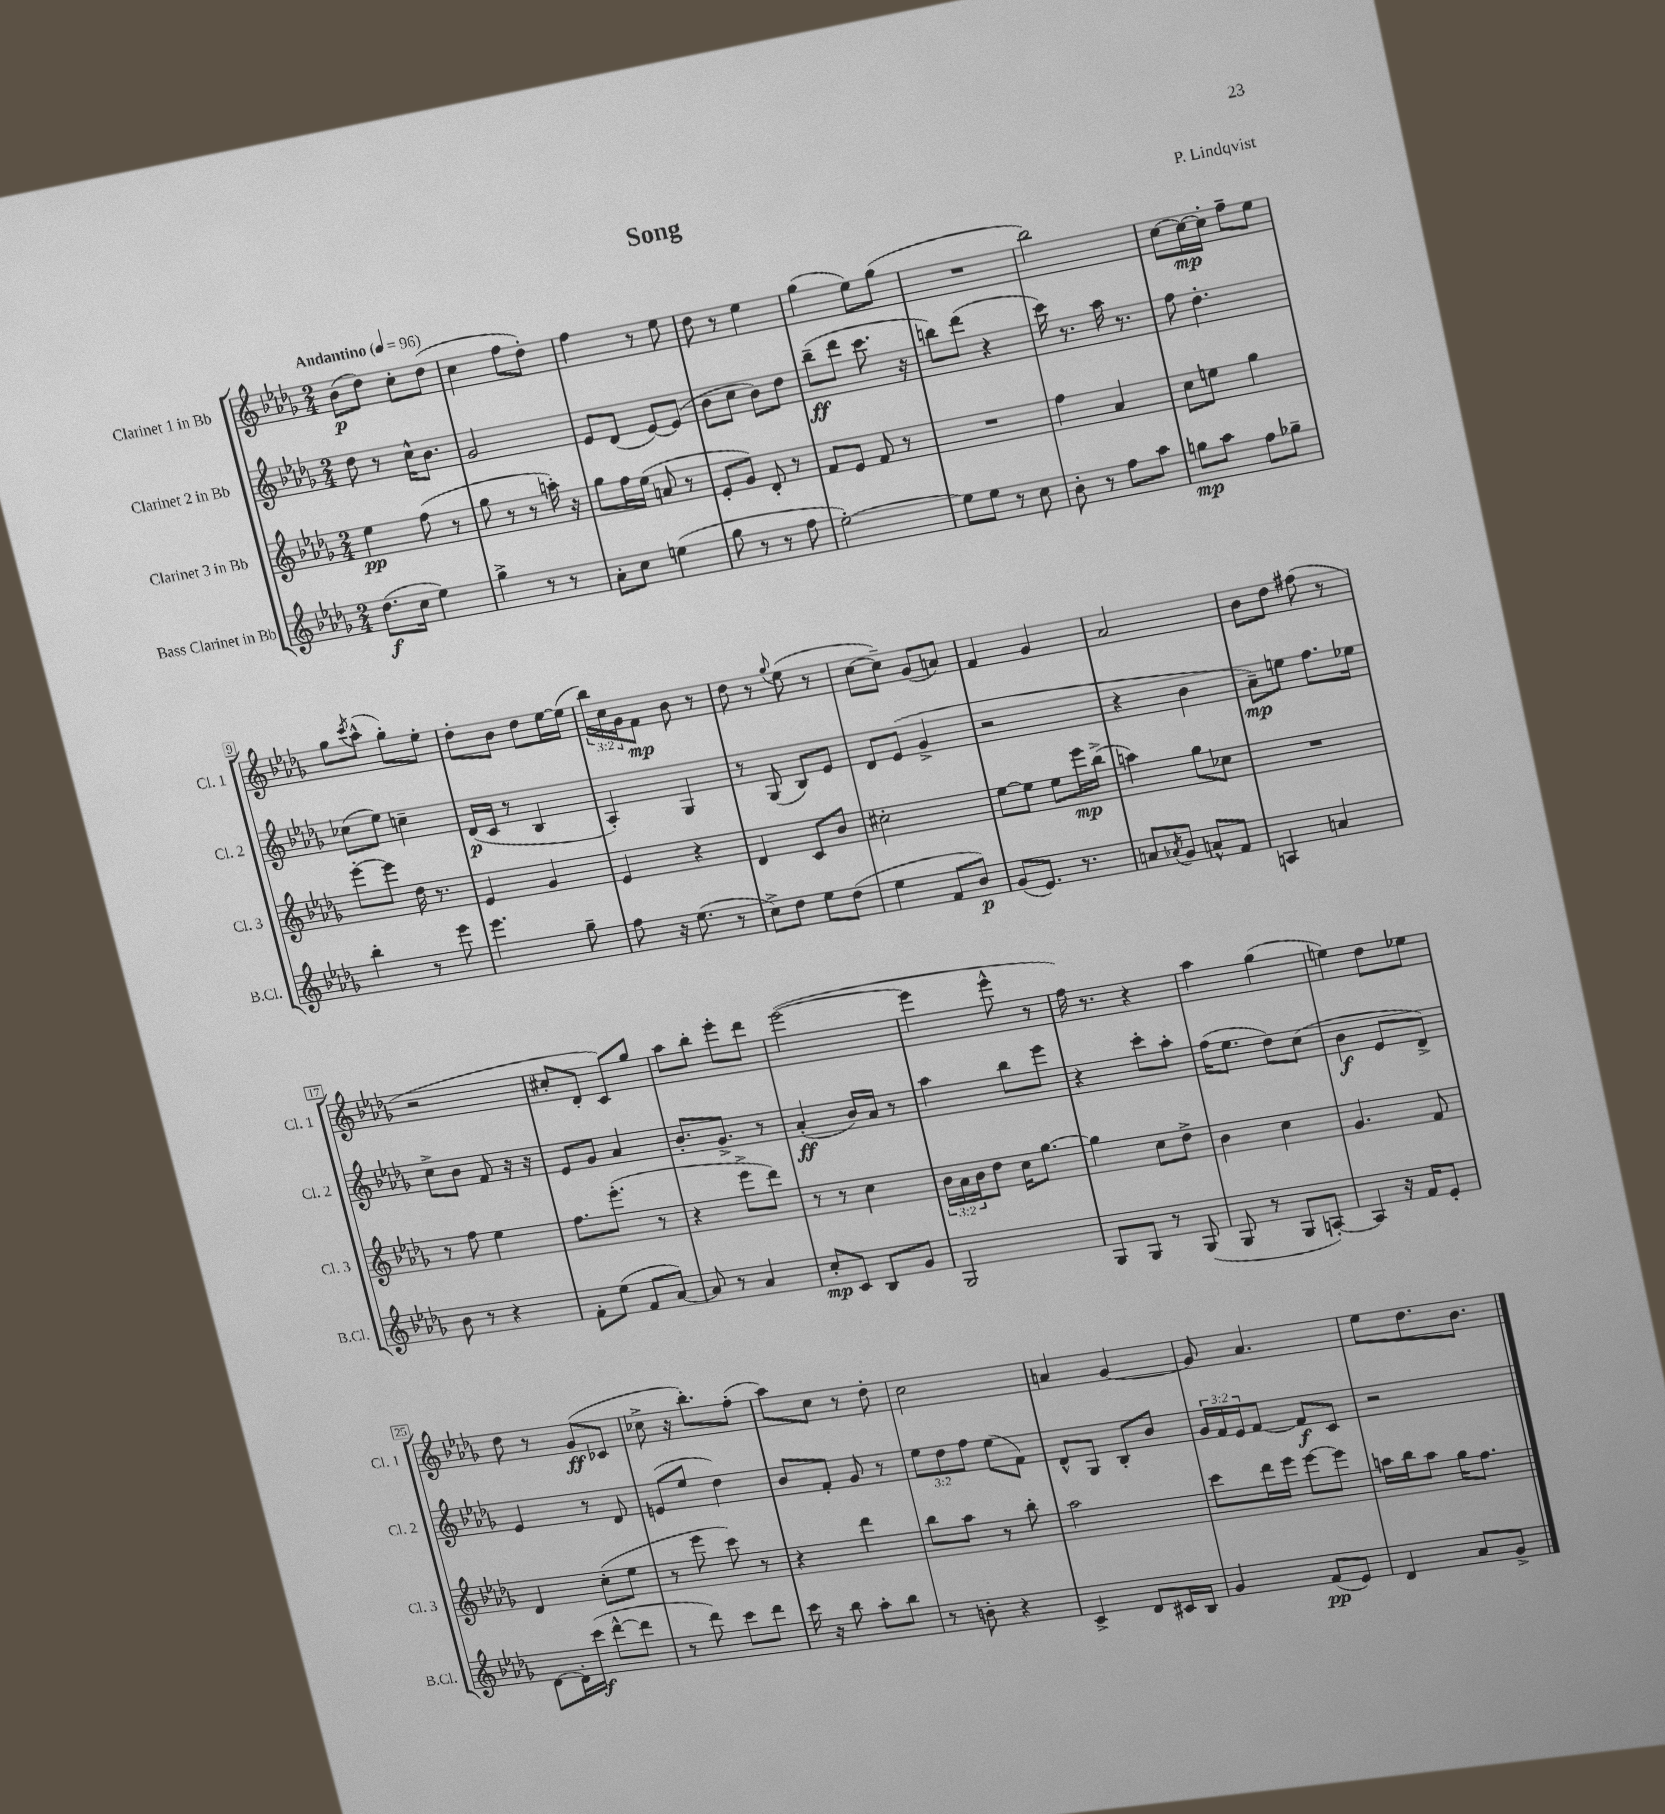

**kern	**dynam	**kern	**dynam	**kern	**dynam	**kern	**dynam
*part4	*part4	*part3	*part3	*part2	*part2	*part1	*part1
*staff4	*staff4	*staff3	*staff3	*staff2	*staff2	*staff1	*staff1
*I"Bass Clarinet in Bb	*	*I"Clarinet 3 in Bb	*	*I"Clarinet 2 in Bb	*	*I"Clarinet 1 in Bb	*
*I'B.Cl.	*	*I'Cl. 3	*	*I'Cl. 2	*	*I'Cl. 1	*
*clefG2	*	*clefG2	*	*clefG2	*	*clefG2	*
*k[b-e-a-d-g-]	*	*k[b-e-a-d-g-]	*	*k[b-e-a-d-g-]	*	*k[b-e-a-d-g-]	*
*M2/4	*	*M2/4	*	*M2/4	*	*M2/4	*
*MM96	*	*MM96	*	*MM96	*	*MM96	*
=1	=1	=1	=1	=1	=1	=1	=1
!	!	!	!	!	!	!LO:TX:a:B:t=Andantino	!
(8.dd-\L	f	4ee-\	pp	8dd-\	.	(8b-\L	p
.	.	.	.	8r	.	8dd-\J)	.
16cc\Jk	.	.	.	.	.	.	.
4ee-\)	.	(8ff\	.	16cc^^\KL	.	8cc'\L	.
.	.	.	.	8.b-\J	.	.	.
.	.	8r	.	.	.	(8dd-\J	.
=2	=2	=2	=2	=2	=2	=2	=2
4gg-^\	.	8gg-\	.	2g-/	.	4cc\	.
.	.	8r	.	.	.	.	.
8r	.	8r	.	.	.	8ff\L	.
8r	.	16aan'\)	.	.	.	8dd-'\J)	.
.	.	16r	.	.	.	.	.
=3	=3	=3	=3	=3	=3	=3	=3
8a-'\L	.	8gg-\L	.	8e-/L	.	4ff\	.
8cc\J	.	16ff\L	.	(8d-/J	.	.	.
.	.	(16ee-\JJ	.	.	.	.	.
(4een\	.	8an/	.	[8e-/L)	.	8r	.
.	.	8r	.	(8e-/J]	.	8ee-\	.
=4	=4	=4	=4	=4	=4	=4	=4
8gg-\	.	8e-'/L	.	8b-\L	.	8dd-\	.
8r	.	8g-/J)	.	8cc\J	.	8r	.
8r	.	8d-'/	.	8b-\L)	.	4ee-\	.
8ff\	.	8r	.	8dd-\J	.	.	.
=5	=5	=5	=5	=5	=5	=5	=5
[2ee-'\)	.	8f/L	.	(8bb-~\L	ff	(4gg-\	.
.	.	8e-/J	.	8ddd-\J	.	.	.
.	.	8f/	.	8.ccc\	.	8ee-\L)	.
.	.	8r	.	.	.	(8gg-\J	.
.	.	.	.	16r	.	.	.
=6	=6	=6	=6	=6	=6	=6	=6
8ee-\L]	.	2r	.	8bbn\L)	.	2r	.
8ee-\J	.	.	.	(8ddd-\J	.	.	.
8r	.	.	.	4r	.	.	.
8cc\	.	.	.	.	.	.	.
=7	=7	=7	=7	=7	=7	=7	=7
8b-'\	.	4ff\	.	16ccc\)	.	2bb-\)	.
.	.	.	.	8.r	.	.	.
8r	.	.	.	.	.	.	.
8ff\L	.	4a-/	.	16aa-\	.	.	.
.	.	.	.	8.r	.	.	.
8aa-\J	.	.	.	.	.	.	.
=8	=8	=8	=8	=8	=8	=8	=8
8ggn\L	mp	8cc\L	.	8ff\	.	[8cc\L	.
8aa-\J	.	8een\J	.	4.dd-'\	.	16cc\L_	mp
.	.	.	.	.	.	16cc'\JJ]	.
8ff\L	.	4gg-\	.	.	.	8ff~\L	.
8gg-X~\J	.	.	.	.	.	8ee-\J	.
!!LO:LB:g=z
=9	=9	=9	=9	=9	=9	=9	=9
4bb-'\	.	[8eee-'\L	.	(8cc-X\L	.	8gg-\L	.
.	.	.	.	.	.	8qccc/	.
.	.	8eee-\J]	.	8ee-\J)	.	(8aa-^^\J	.
8r	.	16dd-\	.	4ccn~\	.	8gg-'\L)	.
.	.	8.r	.	.	.	.	.
8eee-\	.	.	.	.	.	8ee-'\J	.
=10	=10	=10	=10	=10	=10	=10	=10
4.eee-\	.	4e-/	.	(16d-/LL	p	8dd-'\L	.
.	.	.	.	16c/JJ	.	.	.
.	.	.	.	8r	.	8b-\J	.
.	.	4g-/	.	4B-/	.	8dd-\L	.
8gg-~\	.	.	.	.	.	[16ee-\L	.
.	.	.	.	.	.	(16ee-\JJ]	.
=11	=11	=11	=11	=11	=11	=11	=11
8ff\	.	4e-/	.	4A-'/)	.	24bb-\LL)	.
.	.	.	.	.	.	24cc\	.
.	.	.	.	.	.	24g-\J	.
16r	.	.	.	.	.	8f\J	mp
(8.ee-\	.	.	.	.	.	.	.
.	.	4r	.	4G-/	.	8b-\	.
8r	.	.	.	.	.	8r	.
=12	=12	=12	=12	=12	=12	=12	=12
8cc^\L)	.	4d-/	.	8r	.	8dd-\	.
8dd-\J	.	.	.	(8G-/	.	8r	.
.	.	.	.	.	.	8qqgg-/	.
8ee-\L	.	8c/L	.	8B-/L)	.	(8ee-\	.
(8dd-\J	.	8b-/J	.	8e-/J	.	8r	.
=13	=13	=13	=13	=13	=13	=13	=13
4ee-\	.	2cc#X'\	.	8d-/L	.	[8cc\L	.
.	.	.	.	(8e-/J	.	8cc~\J])	.
8f/L	.	.	.	4g-^/	.	(8g-/L	.
8b-/J)	p	.	.	.	.	8an/J)	.
=14	=14	=14	=14	=14	=14	=14	=14
(8g-/L	.	[8ee-\L	.	2r	.	4f/	.
8.e-/J)	.	8ee-\J]	.	.	.	.	.
.	.	8ee-\L	.	.	.	4g-/	.
8.r	.	.	.	.	.	.	.
.	.	16eee-\L	mp	.	.	.	.
.	.	(16bb-^\JJ	.	.	.	.	.
=15	=15	=15	=15	=15	=15	=15	=15
8an/L	.	4aan\)	.	4r	.	2a-/	.
8qa-X/	.	.	.	.	.	.	.
8g-/J	.	.	.	.	.	.	.
8an^^/L	.	8gg-\L	.	4b-\	.	.	.
8f/J	.	8cc-X\J	.	.	.	.	.
=16	=16	=16	=16	=16	=16	=16	=16
4An/	.	2r	.	8a-~\L)	mp	8b-\L	.
.	.	.	.	8een\J	.	8dd-\J	.
4an/	.	.	.	8.ff\L	.	(8ff#X\	.
.	.	.	.	.	.	8r	.
.	.	.	.	16ee-X\Jk	.	.	.
!!LO:LB:g=z
=17	=17	=17	=17	=17	=17	=17	=17
8b-\	.	8r	.	8cc^\L	.	2r	.
8r	.	8ff\	.	8b-\J	.	.	.
4r	.	4ee-\	.	8f/	.	.	.
.	.	.	.	16r	.	.	.
.	.	.	.	16r	.	.	.
=18	=18	=18	=18	=18	=18	=18	=18
8f'\L	.	8.ff\L	.	8e-/L	.	8cc#X'/L	.
(8ee-\J	.	.	.	8g-/J	.	8d-'/J	.
.	.	(8.eee-'\J	.	.	.	.	.
8f/L	.	.	.	4a-/	.	8c/L)	.
[8a-/J)	.	8r	.	.	.	8gg-/J	.
=19	=19	=19	=19	=19	=19	=19	=19
8a-/]	.	4r	.	8.b-'/L	.	8aa-\L	.
8r	.	.	.	.	.	8bb-'\J	.
.	.	.	.	8.g-^/J	.	.	.
4a-/	.	8eee-^\L	.	.	.	8eee-'\L	.
.	.	8ddd-\J)	.	8r	.	8ddd-\J	.
=20	=20	=20	=20	=20	=20	=20	=20
8cc'/L	mp	8r	.	(4a-'/	ff	([2eee-\	.
8c/J	.	8r	.	.	.	.	.
8B-/L	.	4cc\	.	16b-/LL)	.	.	.
.	.	.	.	16a-/JJ	.	.	.
8g-/J	.	.	.	8r	.	.	.
=21	=21	=21	=21	=21	=21	=21	=21
2G-/	.	24b-\LL	.	4aa-\	.	4eee-\]	.
.	.	24a-\	.	.	.	.	.
.	.	24b-\J	.	.	.	.	.
.	.	8dd-\J	.	.	.	.	.
.	.	16cc\KL	.	8bb-\L	.	8eee-^^\	.
.	.	[8.gg-\J	.	.	.	.	.
.	.	.	.	8eee-\J	.	8r	.
=22	=22	=22	=22	=22	=22	=22	=22
8G-/L	.	4gg-\]	.	4r	.	16ff\)	.
.	.	.	.	.	.	8.r	.
8G-/J	.	.	.	.	.	.	.
8r	.	8cc\L	.	8ccc'\L	.	4r	.
(8G-/	.	8dd-^\J	.	8aa-'\J	.	.	.
=23	=23	=23	=23	=23	=23	=23	=23
8G-/	.	4b-\	.	(16ff\KL	.	4aa-\	.
.	.	.	.	8.ee-\J	.	.	.
8r	.	.	.	.	.	.	.
8G-/L	.	4cc\	.	8dd-\L)	.	(4gg-\	.
[8An'/J)	.	.	.	(8cc\J	.	.	.
=24	=24	=24	=24	=24	=24	=24	=24
4A/]	.	4.g-/	.	4b-\	f	4een\)	.
16r	.	.	.	8e-/L	.	8dd-\L	.
16f/KL	.	.	.	.	.	.	.
8e-'/J	.	8f/	.	8d-^/J)	.	8ee-X\J	.
!!LO:LB:g=z
=25	=25	=25	=25	=25	=25	=25	=25
[8d-\L	.	4d-/	.	4e-/	.	8dd-\	.
16d-'\L]	.	.	.	.	.	8r	.
(16ccc\JJ	f	.	.	.	.	.	.
[8ddd-^^\L	.	(8cc'\L	.	8r	.	(8g-/L	ff
8ddd-\J]	.	8ee-\J	.	8d-/	.	8c-X/J	.
=26	=26	=26	=26	=26	=26	=26	=26
8r	.	8r	.	(8en/L	.	8cc-X^\	.
8ddd-\)	.	8eee-\	.	8ee-/J	.	16r	.
.	.	.	.	.	.	8.bb-'\L)	.
8ccc\L	.	8ccc\)	.	4dd-\)	.	.	.
8ddd-\J	.	8r	.	.	.	(8ff'\J	.
=27	=27	=27	=27	=27	=27	=27	=27
16ccc\	.	4r	.	8b-/L	.	8aa-\L)	.
16r	.	.	.	.	.	.	.
8bb-\	.	.	.	8f'/J	.	8cc\J	.
8aa-'\L	.	4ddd-\	.	8g-/	.	8r	.
8bb-\J	.	.	.	8r	.	8dd-'\	.
=28	=28	=28	=28	=28	=28	=28	=28
8r	.	8bb-\L	.	12ee-\L	.	2cc\	.
.	.	.	.	12dd-\	.	.	.
8bn'\	.	8aa-\J	.	.	.	.	.
.	.	.	.	12ff\J	.	.	.
4r	.	8r	.	(8ee-\L	.	.	.
.	.	8bb-'\	.	8f\J)	.	.	.
=29	=29	=29	=29	=29	=29	=29	=29
4c^/	.	2aa-\	.	8d-^^/L	.	4an/	.
.	.	.	.	8G-/J	.	.	.
8d-/L	.	.	.	8B-'/L	.	[4g-/	.
16c#X/L	.	.	.	8b-/J	.	.	.
16B-/JJ	.	.	.	.	.	.	.
=30	=30	=30	=30	=30	=30	=30	=30
4g-/	.	8ccc\L	.	24g-/LL	.	8g-/]	.
.	.	.	.	24f/	.	.	.
.	.	.	.	24e-/J	.	.	.
.	.	16ddd-\L	.	[8f/J	.	4.a-/	.
.	.	16eee-\JJ	.	.	.	.	.
(8f/L	pp	[8eee-\L	.	8f/L]	f	.	.
8e-/J)	.	8eee-\J]	.	8c/J	.	.	.
=31	=31	=31	=31	=31	=31	=31	=31
4d-/	.	16aan\LL	.	2r	.	8ee-\L	.
.	.	16bb-\J	.	.	.	.	.
.	.	8aa\J	.	.	.	8.dd-\	.
8a-/L	.	16gg-\KL	.	.	.	.	.
.	.	8.ff\J	.	.	.	8.b-\J	.
8g-^/J	.	.	.	.	.	.	.
==	==	==	==	==	==	==	==
*-	*-	*-	*-	*-	*-	*-	*-
